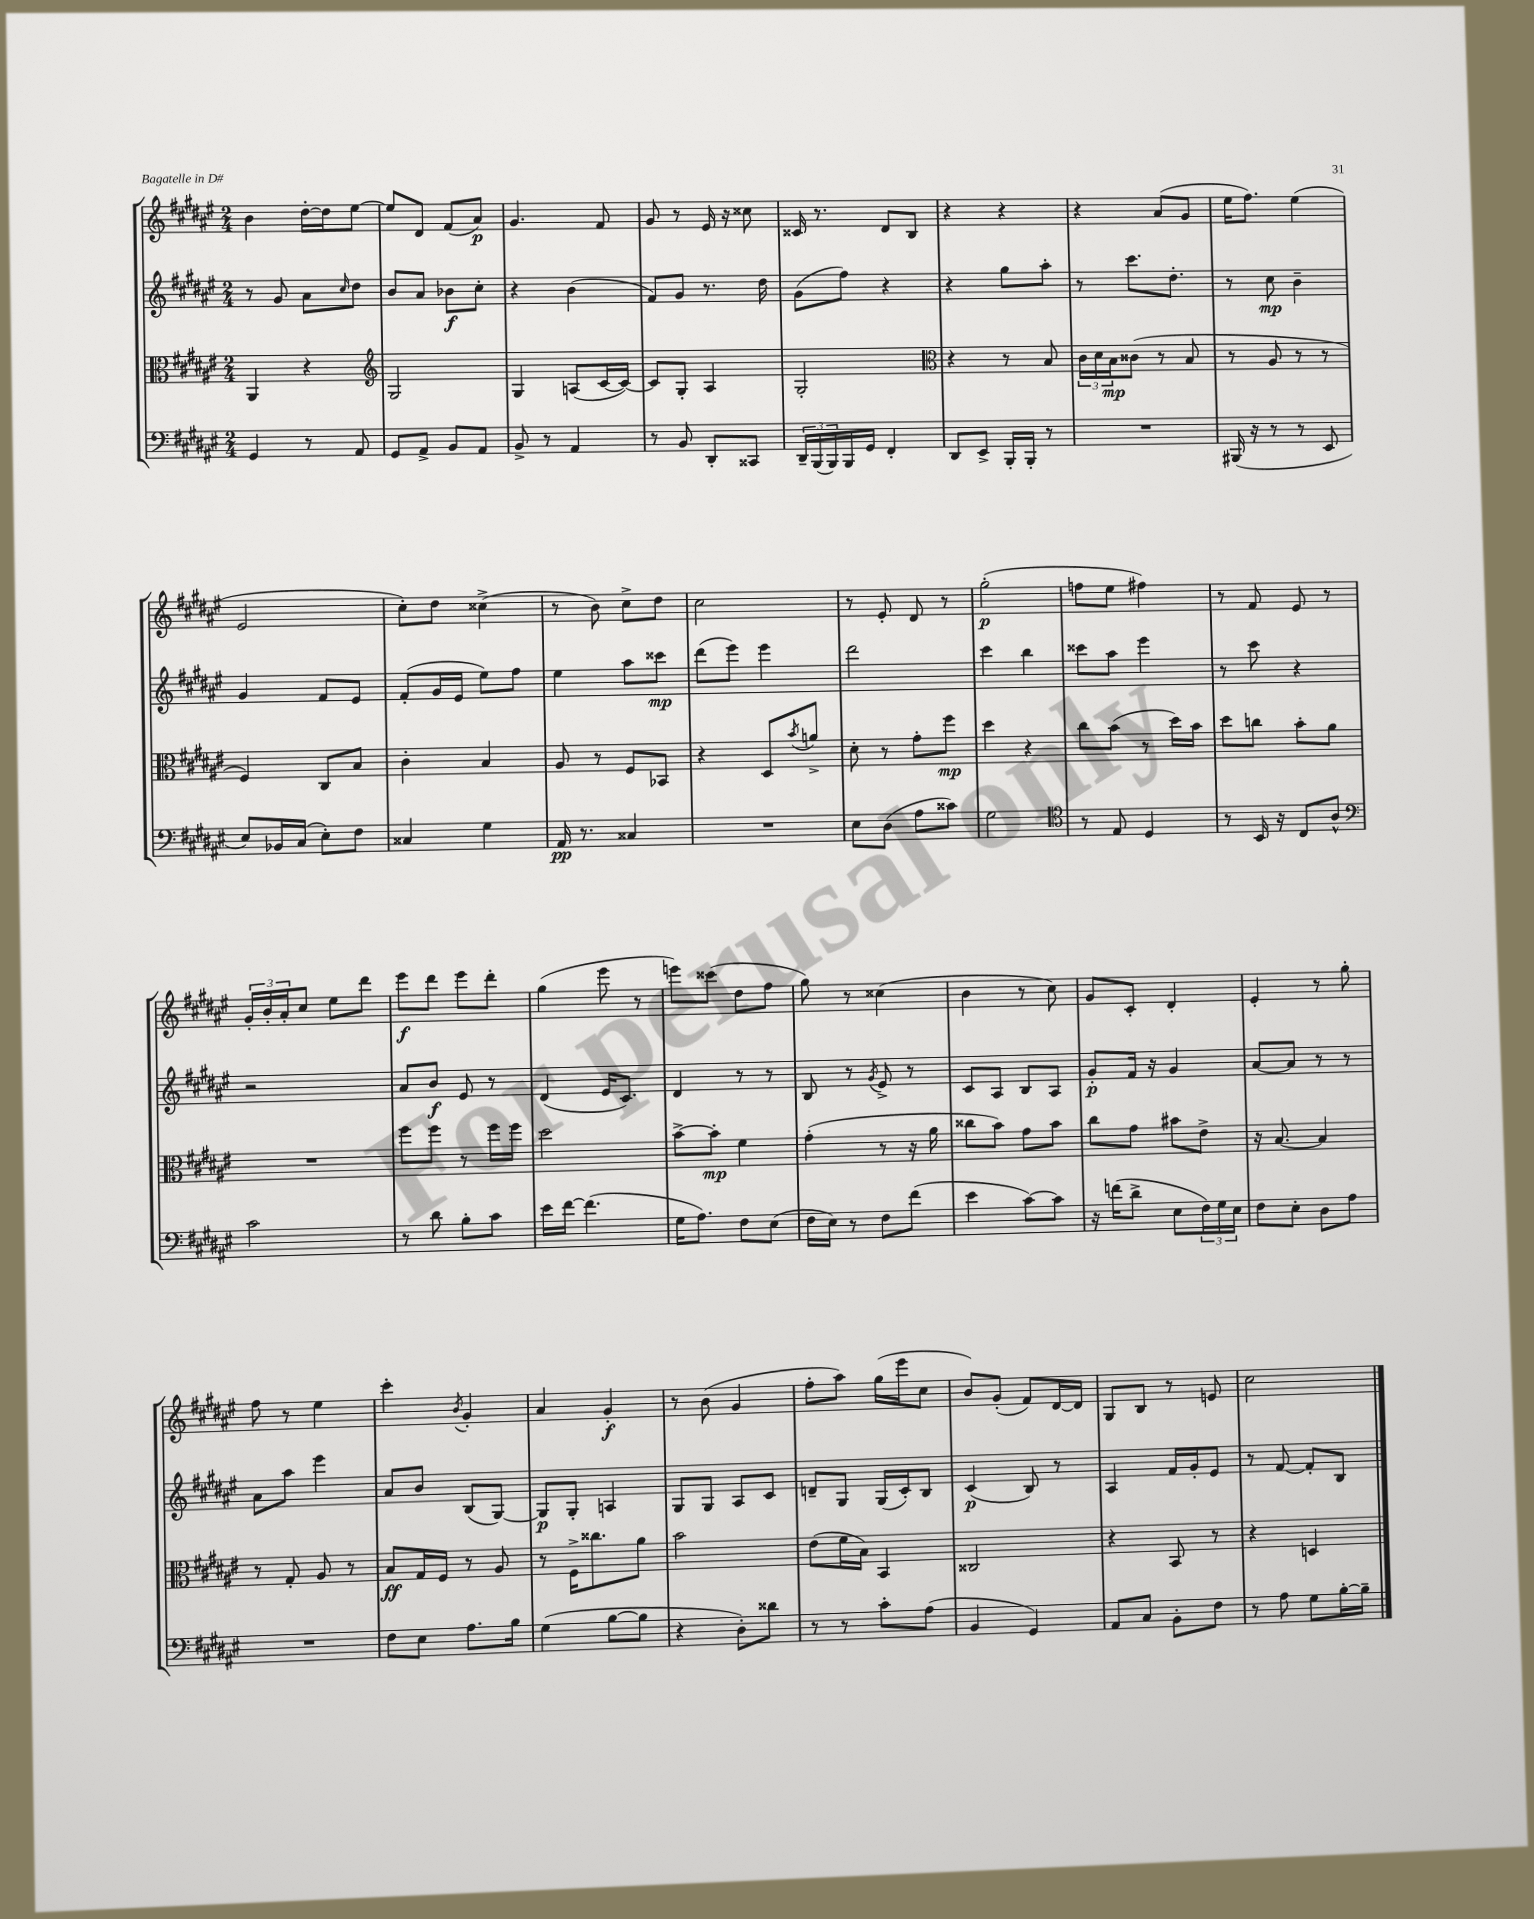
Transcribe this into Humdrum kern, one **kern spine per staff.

**kern	**dynam	**kern	**dynam	**kern	**dynam	**kern	**dynam
*part4	*part4	*part3	*part3	*part2	*part2	*part1	*part1
*staff4	*staff4	*staff3	*staff3	*staff2	*staff2	*staff1	*staff1
*clefF4	*	*clefC3	*	*clefG2	*	*clefG2	*
*k[f#c#g#d#a#e#]	*	*k[f#c#g#d#a#e#]	*	*k[f#c#g#d#a#e#]	*	*k[f#c#g#d#a#e#]	*
*M2/4	*	*M2/4	*	*M2/4	*	*M2/4	*
=68	=68	=68	=68	=68	=68	=68	=68
4GG#/	.	4AA#/	.	8r	.	4b\	.
.	.	.	.	8g#/	.	.	.
8r	.	4r	.	8a#\L	.	[16dd#'\LL	.
.	.	.	.	.	.	16dd#\J]	.
.	.	.	.	16qqcc#/	.	.	.
8AA#/	.	.	.	8dd#\J	.	[8ee#\J	.
=69	=69	=69	=69	=69	=69	=69	=69
*	*	*clefG2	*	*	*	*	*
8GG#/L	.	2G#/	.	8b/L	.	8ee#/L]	.
8AA#^/J	.	.	.	8a#/J	.	8d#/J	.
8BB/L	.	.	.	8b-X\L	f	(8f#/L	.
8AA#/J	.	.	.	8cc#'\J	.	8a#/J)	p
=70	=70	=70	=70	=70	=70	=70	=70
8BB^/	.	4G#/	.	4r	.	4.g#/	.
8r	.	.	.	.	.	.	.
4AA#/	.	(8An/L	.	(4b\	.	.	.
.	.	[16c#/L	.	.	.	8f#/	.
.	.	16c#/JJ_)	.	.	.	.	.
=71	=71	=71	=71	=71	=71	=71	=71
8r	.	8c#/L]	.	8f#/L)	.	8g#/	.
8BB/	.	8G#'/J	.	8g#/J	.	8r	.
8DD#'/L	.	4A#/	.	8.r	.	16e#/	.
.	.	.	.	.	.	16r	.
8CC##X/J	.	.	.	.	.	8cc##X\	.
.	.	.	.	16dd#\	.	.	.
=72	=72	=72	=72	=72	=72	=72	=72
24DD#~/LL	.	2G#'/	.	(8g#\L	.	16c##X/	.
(24BBB/	.	.	.	.	.	.	.
.	.	.	.	.	.	8.r	.
24BBB/)	.	.	.	.	.	.	.
16BBB/	.	.	.	8ff#\J)	.	.	.
16GG#/JJ	.	.	.	.	.	.	.
4FF#'/	.	.	.	4r	.	8d#/L	.
.	.	.	.	.	.	8B/J	.
=73	=73	=73	=73	=73	=73	=73	=73
*	*	*clefC3	*	*	*	*	*
8DD#/L	.	4r	.	4r	.	4r	.
8EE#^/J	.	.	.	.	.	.	.
16BBB'/LL	.	8r	.	8gg#\L	.	4r	.
16BBB'/JJ	.	.	.	.	.	.	.
8r	.	8B/	.	8aa#'\J	.	.	.
=74	=74	=74	=74	=74	=74	=74	=74
2r	.	24c#\LL	.	8r	.	4r	.
.	.	24d#\	.	.	.	.	.
.	.	24B\J	mp	.	.	.	.
.	.	(8c##X\J	.	8.ccc#\L	.	.	.
.	.	8r	.	.	.	(8a#/L	.
.	.	.	.	8.dd#'\J	.	.	.
.	.	8B/	.	.	.	8g#/J	.
=75	=75	=75	=75	=75	=75	=75	=75
(16BBB#X/	.	8r	.	8r	.	16ee#\KL	.
16r	.	.	.	.	.	8.ff#\J)	.
8r	.	8A#/	.	8cc#\	mp	.	.
8r	.	8r	.	4b~\	.	(4ee#\	.
8EE#/	.	8r	.	.	.	.	.
!!LO:LB:g=z
=76	=76	=76	=76	=76	=76	=76	=76
8E#/L)	.	4F#/)	.	4g#/	.	2e#/	.
16BB-X/L	.	.	.	.	.	.	.
(16C#/JJ	.	.	.	.	.	.	.
8E#'\L)	.	8C#/L	.	8f#/L	.	.	.
8F#\J	.	8B/J	.	8e#/J	.	.	.
=77	=77	=77	=77	=77	=77	=77	=77
4C##X/	.	4c#'\	.	(8f#'/L	.	8cc#'\L)	.
.	.	.	.	16g#/L	.	8dd#\J	.
.	.	.	.	16e#/JJ	.	.	.
4G#\	.	4B/	.	8ee#\L)	.	(4cc##X^\	.
.	.	.	.	8ff#\J	.	.	.
=78	=78	=78	=78	=78	=78	=78	=78
16AA#/	pp	8A#/	.	4ee#\	.	8r	.
8.r	.	.	.	.	.	.	.
.	.	8r	.	.	.	8b\)	.
4C##X/	.	8F#/L	.	8aa#\L	.	8cc#^\L	.
.	.	8BB-X/J	.	8ccc##X\J	mp	8dd#\J	.
=79	=79	=79	=79	=79	=79	=79	=79
2r	.	4r	.	(8ddd#\L	.	2cc#\	.
.	.	.	.	8eee#\J)	.	.	.
.	.	8D#/L	.	4eee#\	.	.	.
.	.	8qb/	.	.	.	.	.
.	.	8an^/J	.	.	.	.	.
=80	=80	=80	=80	=80	=80	=80	=80
8E#\L	.	8d#'\	.	2ddd#\	.	8r	.
(8D#\J	.	8r	.	.	.	8e#'/	.
8A#\L	.	8g#'\L	.	.	.	8d#/	.
8c##X\J)	.	8ff#\J	mp	.	.	8r	.
=81	=81	=81	=81	=81	=81	=81	=81
2G#\	.	4dd#\	.	4ccc#\	.	(2gg#'\	p
.	.	4r	.	4bb\	.	.	.
=82	=82	=82	=82	=82	=82	=82	=82
*clefC4	*	*	*	*	*	*	*
8r	.	8cc#\L	.	8ccc##X\L	.	8ffn\L	.
8E#/	.	(8b\J	.	8aa#\J	.	8ee#\J	.
4D#/	.	8r	.	4eee#\	.	4ff#X\)	.
.	.	16dd#\LL)	.	.	.	.	.
.	.	16b\JJ	.	.	.	.	.
=83	=83	=83	=83	=83	=83	=83	=83
8r	.	8dd#\L	.	8r	.	8r	.
16BB/	.	8ccn\J	.	8ccc#\	.	8f#/	.
16r	.	.	.	.	.	.	.
8C#/L	.	8b'\L	.	4r	.	8e#/	.
8A#^^/J	.	8a#\J	.	.	.	8r	.
!!LO:LB:g=z
=84	=84	=84	=84	=84	=84	=84	=84
*clefF4	*	*	*	*	*	*	*
2c#\	.	2r	.	2r	.	24g#'/LL	.
.	.	.	.	.	.	24b'/	.
.	.	.	.	.	.	24a#'/J	.
.	.	.	.	.	.	8cc#/J	.
.	.	.	.	.	.	8ee#\L	.
.	.	.	.	.	.	8ddd#\J	.
=85	=85	=85	=85	=85	=85	=85	=85
8r	.	8ff#\L	.	8a#/L	.	8eee#\L	f
8d#\	.	8ff#\J	.	8b/J	f	8ddd#\J	.
8B'\L	.	8r	.	8e#/	.	8eee#\L	.
8c#\J	.	16ff#\LL	.	8r	.	8ddd#'\J	.
.	.	16ff#\JJ	.	.	.	.	.
=86	=86	=86	=86	=86	=86	=86	=86
16e#\LL	.	2dd#\	.	(4d#/	.	(4gg#\	.
[16f#\JJ	.	.	.	.	.	.	.
(4.f#\]	.	.	.	.	.	.	.
.	.	.	.	16e#/KL	.	8eee#\	.
.	.	.	.	8.c#/J)	.	.	.
.	.	.	.	.	.	8r	.
=87	=87	=87	=87	=87	=87	=87	=87
16G#\KL	.	[8b^\L	.	4d#/	.	8eeen\L)	.
8.A#\J)	.	.	.	.	.	.	.
.	.	8b'\J]	mp	.	.	(8ccc##X\J	.
8F#\L	.	4f#\	.	8r	.	8dd#\L	.
(8E#\J	.	.	.	8r	.	8ff#\J	.
=88	=88	=88	=88	=88	=88	=88	=88
16F#\LL	.	(4g#'\	.	8B/	.	8gg#\)	.
16E#\JJ)	.	.	.	.	.	.	.
8r	.	.	.	8r	.	8r	.
.	.	.	.	8qg#/	.	.	.
8F#\L	.	8r	.	8e#^/	.	(4cc##X\	.
(8f#\J	.	16r	.	8r	.	.	.
.	.	16a#\	.	.	.	.	.
=89	=89	=89	=89	=89	=89	=89	=89
4e#\	.	8cc##X\L	.	8c#/L	.	4b\	.
.	.	8b\J)	.	8A#/J	.	.	.
[8c#\L)	.	8g#\L	.	8B/L	.	8r	.
8c#\J]	.	8b\J	.	8A#/J	.	8cc#\)	.
=90	=90	=90	=90	=90	=90	=90	=90
16r	.	8cc#\L	.	8g#'/L	p	8g#/L	.
(16fn\KL	.	.	.	.	.	.	.
8d#^\J	.	8g#\J	.	16f#/Jk	.	8c#'/J	.
.	.	.	.	16r	.	.	.
8E#\L	.	8b#X\L	.	4g#/	.	4d#'/	.
24F#\L)	.	8e#^\J	.	.	.	.	.
24G#\	.	.	.	.	.	.	.
24E#\JJ	.	.	.	.	.	.	.
=91	=91	=91	=91	=91	=91	=91	=91
8F#\L	.	16r	.	[8a#/L	.	4e#'/	.
.	.	[8.B/	.	.	.	.	.
8E#'\J	.	.	.	8a#/J]	.	.	.
8D#\L	.	4B/]	.	8r	.	8r	.
8A#\J	.	.	.	8r	.	8gg#'\	.
!!LO:LB:g=z
=92	=92	=92	=92	=92	=92	=92	=92
2r	.	8r	.	8a#\L	.	8ff#\	.
.	.	8G#'/	.	8aa#\J	.	8r	.
.	.	8A#/	.	4eee#\	.	4ee#\	.
.	.	8r	.	.	.	.	.
=93	=93	=93	=93	=93	=93	=93	=93
8F#\L	.	8B/L	ff	8a#/L	.	4ccc#'\	.
8E#\J	.	16G#/L	.	8b/J	.	.	.
.	.	16F#/JJ	.	.	.	.	.
.	.	.	.	.	.	8qb/	.
8.A#\L	.	8r	.	(8B/L	.	4g#'/	.
.	.	8A#/	.	[8G#/J)	.	.	.
16B\Jk	.	.	.	.	.	.	.
=94	=94	=94	=94	=94	=94	=94	=94
(4G#\	.	8r	.	8G#/L]	p	4a#/	.
.	.	16F#^\KL	.	8G#'/J	.	.	.
.	.	8.cc##X\	.	.	.	.	.
[8B\L	.	.	.	4An/	.	4g#'/	f
8B\J]	.	8a#\J	.	.	.	.	.
=95	=95	=95	=95	=95	=95	=95	=95
4r	.	2b\	.	8G#/L	.	8r	.
.	.	.	.	8G#/J	.	(8b\	.
8D#'\L)	.	.	.	8A#/L	.	4g#/	.
8d##X\J	.	.	.	8c#/J	.	.	.
=96	=96	=96	=96	=96	=96	=96	=96
8r	.	(8e#\L	.	8dn~/L	.	8ff#'\L	.
8r	.	16f#\L	.	8G#/J	.	8aa#\J)	.
.	.	16B\JJ)	.	.	.	.	.
8c#'\L	.	4BB/	.	(16G#/LL	.	(16gg#\LL	.
.	.	.	.	16c#'/J)	.	16eee#\J	.
(8A#\J	.	.	.	8B/J	.	8cc#\J	.
=97	=97	=97	=97	=97	=97	=97	=97
4BB/	.	2C##X/	.	(4c#/	p	8b/L)	.
.	.	.	.	.	.	(8g#'/J	.
4GG#/)	.	.	.	8B/)	.	8f#/L)	.
.	.	.	.	8r	.	[16d#/L	.
.	.	.	.	.	.	16d#/JJ]	.
=98	=98	=98	=98	=98	=98	=98	=98
8AA#/L	.	4r	.	4A#/	.	8G#/L	.
8C#/J	.	.	.	.	.	8B/J	.
8BB'\L	.	8BB/	.	16f#/LL	.	8r	.
.	.	.	.	16g#'/J	.	.	.
8F#\J	.	8r	.	8e#/J	.	8en/	.
=99	=99	=99	=99	=99	=99	=99	=99
8r	.	4r	.	8r	.	2cc#\	.
8A#\	.	.	.	[8f#/	.	.	.
8G#\L	.	4Dn/	.	8f#'/L]	.	.	.
[16B'\L	.	.	.	8B/J	.	.	.
16B~\JJ]	.	.	.	.	.	.	.
==	==	==	==	==	==	==	==
*-	*-	*-	*-	*-	*-	*-	*-
